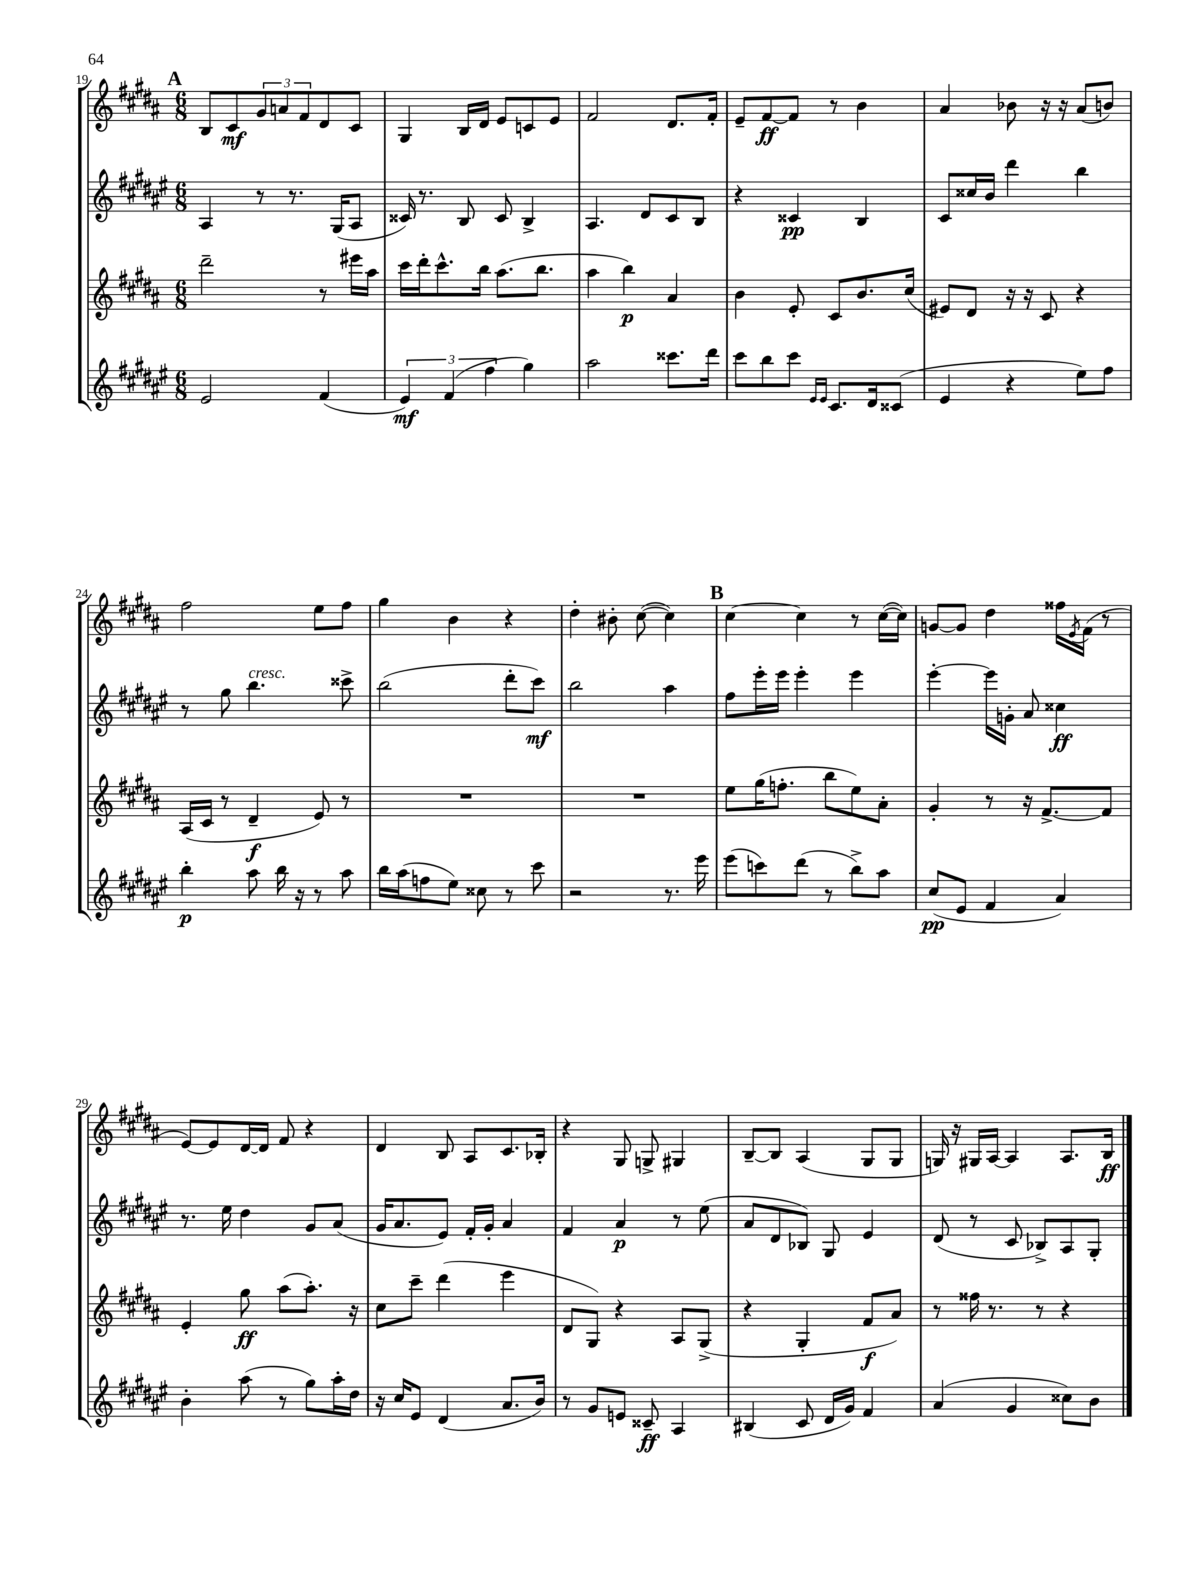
<<
\new StaffGroup <<
\new Staff = "s0" {
    \clef treble \key b \major \numericTimeSignature \time 6/8
    \mark \markup { \bold "A" } b8 cis'8\mf \tuplet 3/2 { gis'8 a'8 fis'8 } dis'8 cis'8 |
    gis4 b16 dis'16 e'8 c'8 e'8 |
    fis'2 dis'8. fis'16-. |
    e'8-- fis'8~\ff fis'8 r8 b'4 |
    ais'4 bes'8 r16 r16 ais'8( b'8) |
    fis''2 e''8 fis''8 |
    gis''4 b'4 r4 |
    dis''4-. bis'8-. cis''8~( cis''4) |
    \mark \markup { \bold "B" } cis''4~ cis''4 r8 cis''16~( cis''16) |
    g'8~ g'8 dis''4 fisis''16 \acciaccatura { e'8 } fis'16( r8 |
    e'8~) e'8 dis'16~ dis'16 fis'8 r4 |
    dis'4 b8 ais8 cis'8. bes16-. |
    r4 gis8 g8-> gis4 |
    b8~-- b8 ais4( gis8 gis8 |
    g16) r16 gis16 ais16~ ais4 ais8. b16\ff \bar "|." |
}
\new Staff = "s1" {
    \clef treble \key fis \major \numericTimeSignature \time 6/8
    \mark \markup { \bold "A" } ais4 r8 r8. gis16( ais8 |
    cisis'16) r8. b8 cisis'8 b4-> |
    ais4. dis'8 cis'8 b8 |
    r4 cisis'4\pp b4 |
    cis'8 cisis''16 b'16 dis'''4 b''4 |
    r8 gis''8 b''4.^\markup { \italic "cresc." } cisis'''8-> |
    b''2( dis'''8-. cis'''8\mf) |
    b''2 ais''4 |
    \mark \markup { \bold "B" } fis''8 eis'''16-. eis'''16 eis'''4-. eis'''4 |
    eis'''4~-. eis'''16 g'16-. ais'8 cisis''4\ff |
    r8. eis''16 dis''4 gis'8 ais'8( |
    gis'16 ais'8. eis'8) fis'16-. gis'16-. ais'4 |
    fis'4 ais'4\p r8 eis''8( |
    ais'8 dis'8 bes8) gis8 eis'4 |
    dis'8( r8 cis'8 bes8->) ais8 gis8-. \bar "|." |
}
\new Staff = "s2" {
    \clef treble \key b \major \numericTimeSignature \time 6/8
    \mark \markup { \bold "A" } dis'''2-- r8 eis'''16 ais''16 |
    cis'''16 dis'''16-. cis'''8.-^ b''16 ais''8.( b''8. |
    ais''4 b''4\p) ais'4 |
    b'4 e'8-. cis'8 b'8. cis''16( |
    eis'8) dis'8 r16 r16 cis'8 r4 |
    ais16( cis'16 r8 dis'4--\f e'8) r8 |
    R2. |
    R2. |
    \mark \markup { \bold "B" } e''8 gis''16( f''8.-. b''8 e''8) ais'8-. |
    gis'4-. r8 r16 fis'8.~-> fis'8 |
    e'4-. gis''8\ff ais''8( ais''8.-.) r16 |
    cis''8 cis'''8-- dis'''4( e'''4 |
    dis'8 gis8) r4 ais8 gis8->( |
    r4 gis4-. fis'8\f ais'8) |
    r8 fisis''16 r8. r8 r4 \bar "|." |
}
\new Staff = "s3" {
    \clef treble \key fis \major \numericTimeSignature \time 6/8
    \mark \markup { \bold "A" } eis'2 fis'4( |
    \tuplet 3/2 { eis'4\mf) fis'4( fis''4 } gis''4) |
    ais''2 cisis'''8. dis'''16 |
    cis'''8 b''8 cis'''8 \grace { eis'16 eis'16 } cis'8. dis'16 cisis'8( |
    eis'4 r4 eis''8) fis''8 |
    b''4-.\p ais''8 b''16 r16 r8 ais''8 |
    b''16 ais''16( f''8 eis''8) cisis''8 r8 cis'''8 |
    r2 r8. eis'''16 |
    \mark \markup { \bold "B" } eis'''8( c'''8) dis'''8( r8 b''8->) ais''8 |
    cis''8\pp( eis'8 fis'4 ais'4) |
    b'4-. ais''8( r8 gis''8) ais''16-. dis''16 |
    r16 cis''16 eis'8 dis'4( ais'8. b'16) |
    r8 gis'8 e'8 cisis'8--\ff ais4 |
    bis4( cis'8 dis'16 gis'16) fis'4 |
    ais'4( gis'4 cisis''8) b'8 \bar "|." |
}
>>
>>
\layout { \context { \Score currentBarNumber = #19 } }
